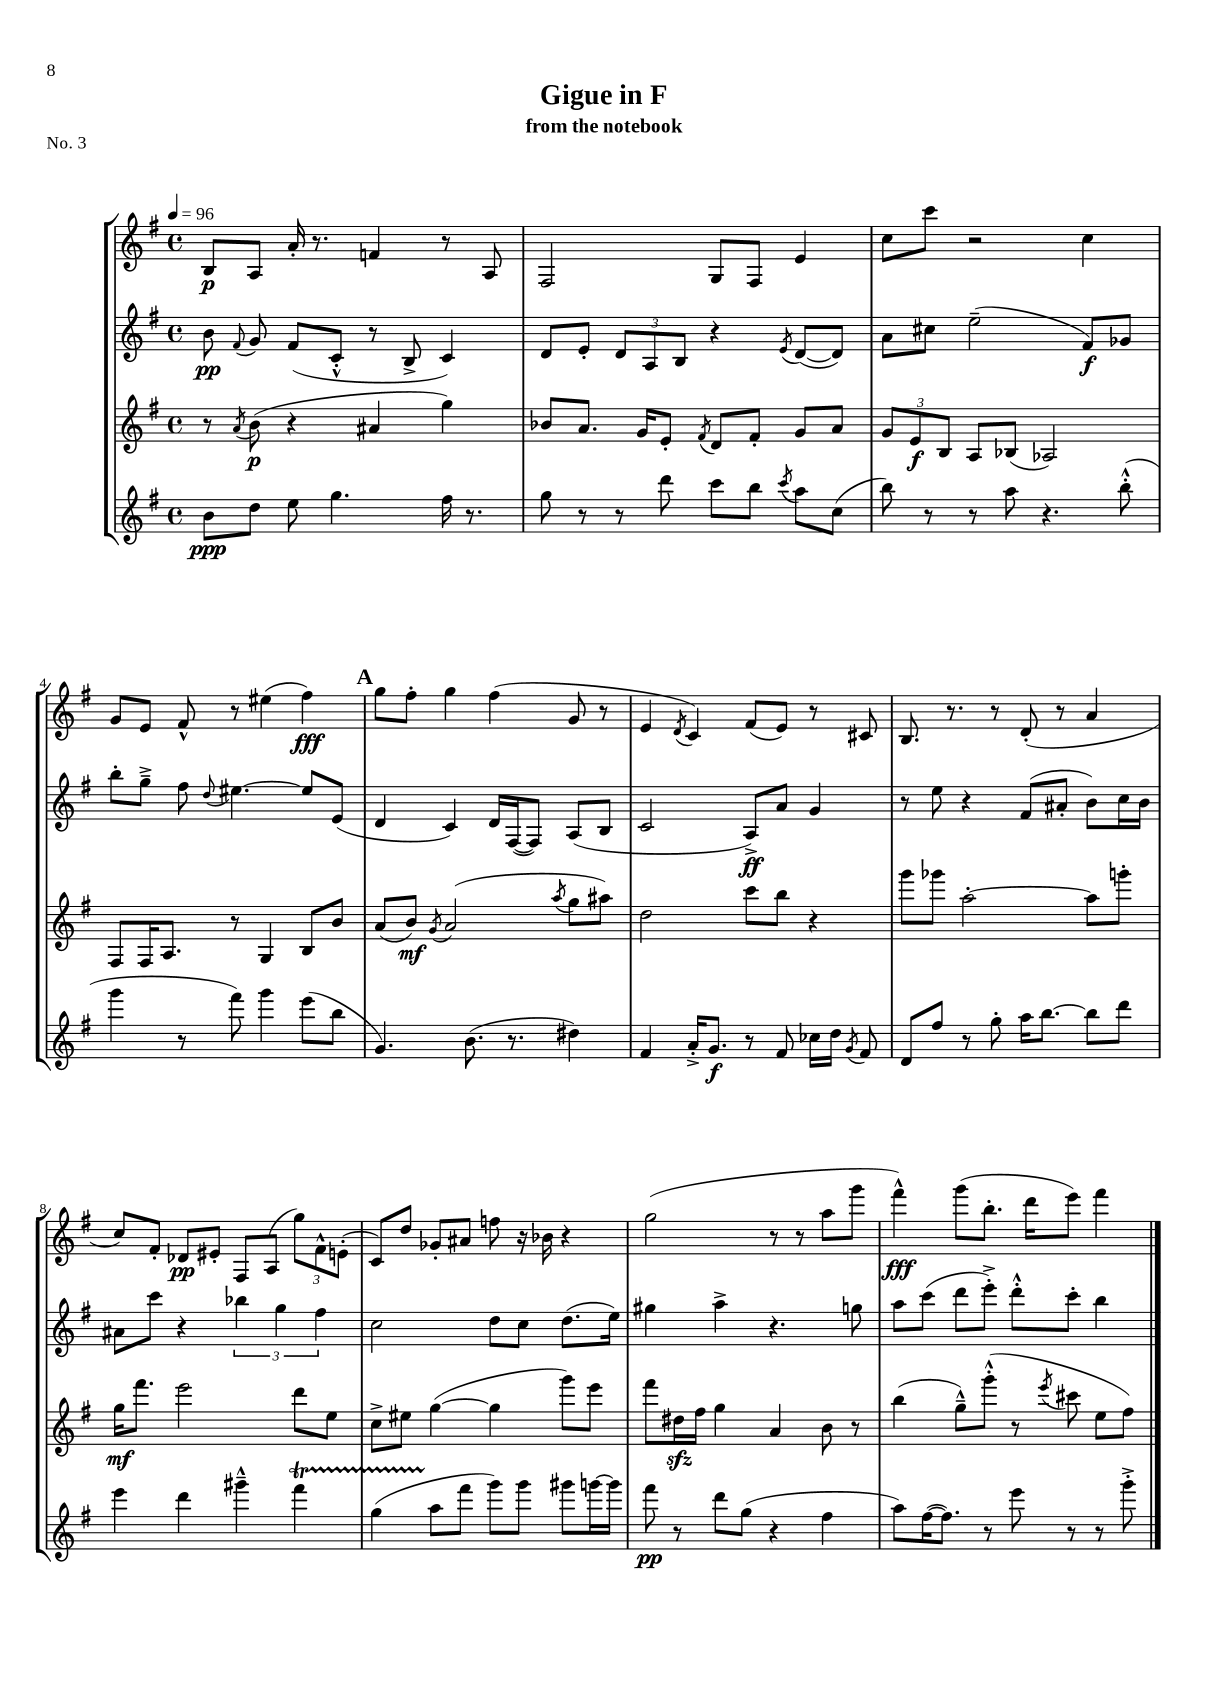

**kern	**dynam	**kern	**dynam	**kern	**dynam	**kern	**dynam
*part4	*part4	*part3	*part3	*part2	*part2	*part1	*part1
*staff4	*staff4	*staff3	*staff3	*staff2	*staff2	*staff1	*staff1
*clefG2	*	*clefG2	*	*clefG2	*	*clefG2	*
*k[f#]	*	*k[f#]	*	*k[f#]	*	*k[f#]	*
*M4/4	*	*M4/4	*	*M4/4	*	*M4/4	*
*met(c)	*	*met(c)	*	*met(c)	*	*met(c)	*
*MM96	*	*MM96	*	*MM96	*	*MM96	*
=1	=1	=1	=1	=1	=1	=1	=1
8b\L	ppp	8r	.	8b\	pp	8B/L	p
.	.	8qa/	.	8qqf#/	.	.	.
8dd\J	.	(8b\	p	8g/	.	8A/J	.
8ee\	.	4r	.	(8f#/L	.	16a'/	.
.	.	.	.	.	.	8.r	.
4.gg\	.	.	.	8c'^^/J	.	.	.
.	.	4a#X/	.	8r	.	4fn/	.
.	.	.	.	8B^/	.	.	.
16ff#\	.	4gg\)	.	4c/)	.	8r	.
8.r	.	.	.	.	.	.	.
.	.	.	.	.	.	8A/	.
=2	=2	=2	=2	=2	=2	=2	=2
8gg\	.	8b-X/L	.	8d/L	.	2F#/	.
8r	.	8.a/J	.	8e'/J	.	.	.
8r	.	.	.	12d/L	.	.	.
.	.	16g/KL	.	.	.	.	.
.	.	.	.	12A/	.	.	.
8ddd\	.	8e'/J	.	.	.	.	.
.	.	.	.	12B/J	.	.	.
.	.	8qf#/	.	.	.	.	.
8ccc\L	.	8d/L	.	4r	.	8G/L	.
8bb\J	.	8f#'/J	.	.	.	8F#/J	.
8qccc/	.	.	.	8qe/	.	.	.
8aa\L	.	8g/L	.	([8d/L	.	4e/	.
(8cc\J	.	8a/J	.	8d/J])	.	.	.
=3	=3	=3	=3	=3	=3	=3	=3
8bb\)	.	12g/L	.	8a\L	.	8cc\L	.
.	.	12e/	f	.	.	.	.
8r	.	.	.	8cc#X\J	.	8ccc\J	.
.	.	12B/J	.	.	.	.	.
8r	.	8A/L	.	(2ee~\	.	2r	.
8aa\	.	(8B-X/J	.	.	.	.	.
4.r	.	2A-X/)	.	.	.	.	.
.	.	.	.	8f#/L)	f	4cc\	.
(8bb'^^\	.	.	.	8g-X/J	.	.	.
!!LO:LB:g=z
=4	=4	=4	=4	=4	=4	=4	=4
4ggg\	.	8F#/L	.	8bb'\L	.	8g/L	.
.	.	16F#/K	.	8gg~^\J	.	8e/J	.
.	.	8.A/J	.	.	.	.	.
8r	.	.	.	8ff#\	.	8f#^^/	.
.	.	.	.	8qqdd/	.	.	.
8fff#\)	.	8r	.	[4.ee#X\	.	8r	.
4ggg\	.	4G/	.	.	.	(4ee#X\	.
(8eee\L	.	8B/L	.	8ee#/L]	.	4ff#\)	fff
8bb\J	.	8b/J	.	(8e/J	.	.	.
!!LO:REH:place=s1:t=A
=5	=5	=5	=5	=5	=5	=5	=5
4.g/)	.	(8a/L	.	4d/	.	8gg\L	.
.	.	8b/J)	mf	.	.	8ff#'\J	.
.	.	8qg/	.	.	.	.	.
.	.	(2a/	.	4c/)	.	4gg\	.
(8.b\	.	.	.	.	.	.	.
.	.	.	.	16d/LL	.	(4ff#\	.
8.r	.	.	.	([16F#/J	.	.	.
.	.	.	.	8F#/J])	.	.	.
.	.	8qaa/	.	.	.	.	.
4dd#X\)	.	8gg\L	.	(8A/L	.	8g/	.
.	.	8aa#X\J)	.	8B/J	.	8r	.
=6	=6	=6	=6	=6	=6	=6	=6
4f#/	.	2dd\	.	2c/	.	4e/	.
.	.	.	.	.	.	8qd/	.
16a'^/KL	.	.	.	.	.	4c/)	.
8.g/J	f	.	.	.	.	.	.
8r	.	8ccc\L	.	8A^/L)	ff	(8f#/L	.
8f#/	.	8bb\J	.	8a/J	.	8e/J)	.
16cc-X\LL	.	4r	.	4g/	.	8r	.
16dd\JJ	.	.	.	.	.	.	.
8qg/	.	.	.	.	.	.	.
8f#/	.	.	.	.	.	8c#X/	.
=7	=7	=7	=7	=7	=7	=7	=7
8d/L	.	8ggg\L	.	8r	.	8.B/	.
8ff#/J	.	8ggg-X\J	.	8ee\	.	.	.
.	.	.	.	.	.	8.r	.
8r	.	[2aa'\	.	4r	.	.	.
8gg'\	.	.	.	.	.	8r	.
16aa\KL	.	.	.	(8f#/L	.	(8d'/	.
[8.bb\J	.	.	.	.	.	.	.
.	.	.	.	8a#X'/J	.	8r	.
8bb\L]	.	8aa\L]	.	8b\L)	.	4a/	.
8ddd\J	.	8gggn'\J	.	16cc\L	.	.	.
.	.	.	.	16b\JJ	.	.	.
!!LO:LB:g=z
=8	=8	=8	=8	=8	=8	=8	=8
4eee\	.	16gg\KL	mf	8a#X\L	.	8cc/L)	.
.	.	8.fff#\J	.	.	.	.	.
.	.	.	.	8ccc\J	.	8f#'/J	.
4ddd\	.	2eee\	.	4r	.	8d-X/L	pp
.	.	.	.	.	.	8e#X'/J	.
4ggg#X~^^\	.	.	.	6bb-X\	.	8F#/L	.
.	.	.	.	.	.	(8A/J	.
.	.	.	.	6gg\	.	.	.
4fff#t\	.	8ddd\L	.	.	.	12gg\L)	.
.	.	.	.	6ff#\	.	12f#^^\	.
.	.	8ee\J	.	.	.	.	.
.	.	.	.	.	.	(12en'\J	.
=9	=9	=9	=9	=9	=9	=9	=9
(4ggTTT\	.	8cc^\L	.	2cc\	.	8c/L)	.
.	.	8ee#X\J	.	.	.	8dd/J	.
8aa\L	.	([4gg\	.	.	.	8g-X'/L	.
8fff#\J	.	.	.	.	.	8a#X/J	.
8ggg\L)	.	4gg\]	.	8dd\L	.	8ffn\	.
8ggg\J	.	.	.	8cc\J	.	16r	.
.	.	.	.	.	.	16b-X\	.
8ggg#X\L	.	8ggg\L)	.	(8.dd\L	.	4r	.
[16gggn\L	.	8eee\J	.	.	.	.	.
16ggg\JJ]	.	.	.	16ee\Jk)	.	.	.
=10	=10	=10	=10	=10	=10	=10	=10
8fff#\	pp	8fff#\L	.	4gg#X\	.	(2gg\	.
8r	.	16dd#Xzz\L	.	.	.	.	.
.	.	16ff#\JJ	.	.	.	.	.
8ddd\L	.	4gg\	.	4aa^\	.	.	.
(8gg\J	.	.	.	.	.	.	.
4r	.	4a/	.	4.r	.	8r	.
.	.	.	.	.	.	8r	.
4ff#\	.	8b\	.	.	.	8aa\L	.
.	.	8r	.	8ggn\	.	8ggg\J	.
=11	=11	=11	=11	=11	=11	=11	=11
8aa\L)	.	(4bb\	.	8aa\L	.	4fff#^^\)	fff
([16ff#\K	.	.	.	(8ccc\J	.	.	.
8.ff#\J])	.	.	.	.	.	.	.
.	.	8gg~^^\L)	.	8ddd\L	.	(8ggg\L	.
8r	.	(8ggg'^^\J	.	8eee'^\J)	.	8.bb'\J	.
8eee\	.	8r	.	8ddd'^^\L	.	.	.
.	.	.	.	.	.	16ddd\KL	.
.	.	8qeee/	.	.	.	.	.
8r	.	8ccc#X\	.	8ccc'\J	.	8eee\J)	.
8r	.	8ee\L	.	4bb\	.	4fff#\	.
8ggg'^\	.	8ff#\J)	.	.	.	.	.
==	==	==	==	==	==	==	==
*-	*-	*-	*-	*-	*-	*-	*-
